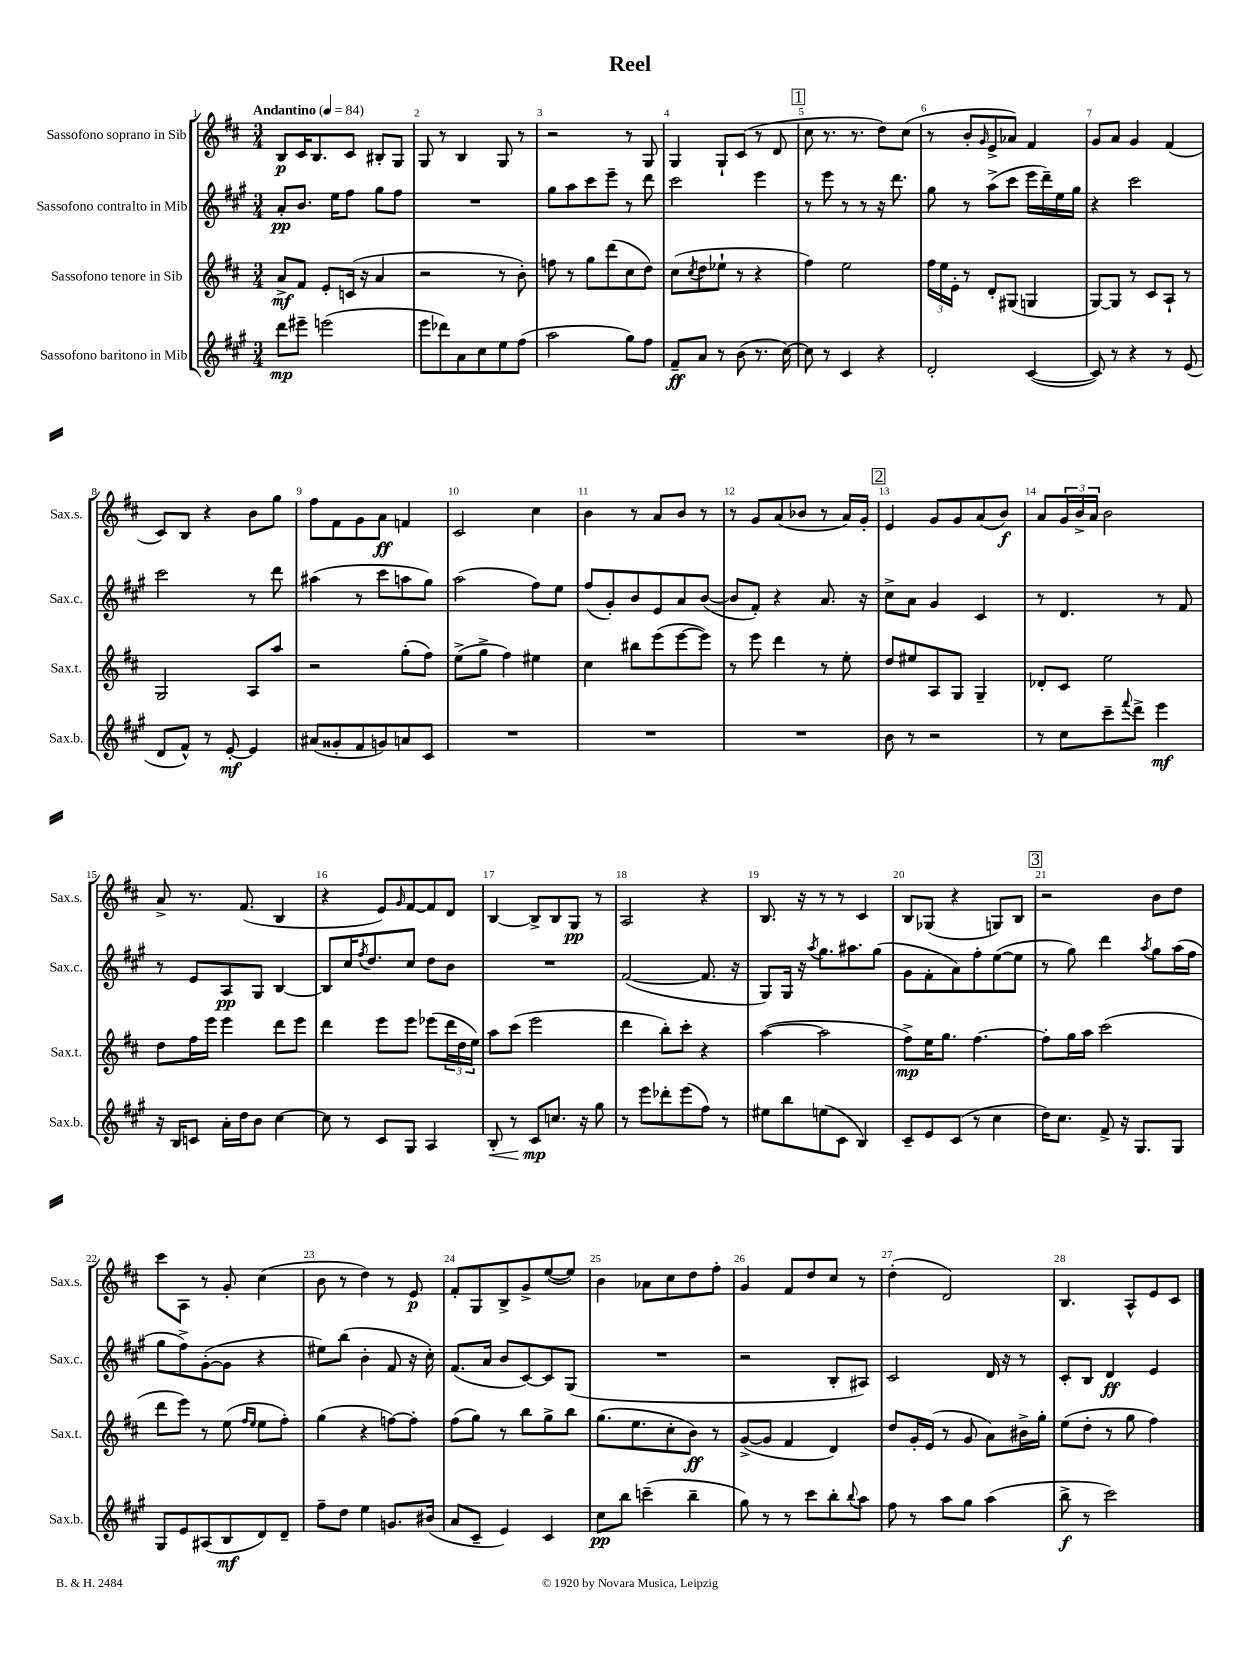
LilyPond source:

\header { title = "Reel" }
<<
\new StaffGroup <<
\new Staff = "s0" \with { instrumentName = "Sassofono soprano in Sib" shortInstrumentName = "Sax.s." } {
    \clef treble \key d \major \numericTimeSignature \time 3/4 \tempo "Andantino" 4 = 84
    b8\p cis'16 b8. cis'8 bis8-. g8 |
    g8 r8 b4 g8 r8 |
    r2 r8 g8 |
    g4 g8-! cis'8( r8 d'8 |
    \mark \markup { \box "1" } cis''8 r8. r8. d''8) cis''8( |
    r8 b'8-. \grace { g'16 } e'8-> aes'8) fis'4 |
    g'8 a'8 g'4 fis'4( |
    cis'8) b8 r4 b'8 g''8 |
    fis''8 fis'8 g'8 a'8\ff f'4 |
    cis'2 cis''4 |
    b'4 r8 a'8 b'8 r8 |
    r8 g'8 a'8( bes'8 r8 a'16) g'16-. |
    \mark \markup { \box "2" } e'4 g'8 g'8 a'8( b'8\f) |
    a'8 \tuplet 3/2 { g'16 b'16-> a'16 } b'2 |
    a'8-> r8. fis'8.( b4 |
    r4 e'8) \grace { g'16 } fis'8~ fis'8 d'8 |
    b4~ b8-> b8 g8\pp r8 |
    a2 r4 |
    b8. r16 r8 r8 cis'4 |
    b8 ges8( r4 g8) b8 |
    \mark \markup { \box "3" } r2 b'8 d''8 |
    cis'''8 a8 r8 g'8-. cis''4( |
    b'8 r8 d''4) r8 e'8\p |
    fis'8-. g8 b8-> g'8-> e''8~( e''8) |
    b'4 aes'8 cis''8 d''8 fis''8-. |
    g'4 fis'8 d''8 cis''8 r8 |
    d''4-.( d'2) |
    b4. a8-^ e'8 cis'8 \bar "|." |
}
\new Staff = "s1" \with { instrumentName = "Sassofono contralto in Mib" shortInstrumentName = "Sax.c." } {
    \clef treble \key a \major \numericTimeSignature \time 3/4
    a'8-.\pp b'8. e''16 fis''8 gis''8 fis''8 |
    R2. |
    gis''8 a''8 cis'''8 e'''8-- r8 d'''8 |
    cis'''2 e'''4 |
    \mark \markup { \box "1" } r8 e'''8 r8 r8 r16 d'''8. |
    gis''8 r8 a''8->( cis'''8 e'''16 d'''16--) e''16 gis''16 |
    r4 cis'''2 |
    cis'''2 r8 d'''8 |
    ais''4( r8 cis'''8 a''8 gis''8) |
    a''2( fis''8) e''8 |
    fis''8( gis'8-.) b'8 e'8 a'8 b'8~( |
    b'8 fis'8-.) r4 a'8. r16 |
    \mark \markup { \box "2" } cis''8-> a'8 gis'4 cis'4 |
    r8 d'4. r8 fis'8 |
    r8 e'8 a8\pp gis8 b4~ |
    b8 cis''16 \acciaccatura { fis''8 } d''8. cis''8 d''8 b'8 |
    R2. |
    fis'2~( fis'8. r16 |
    gis8) gis16 r16 \acciaccatura { a''8 } gis''8. ais''8. gis''8( |
    gis'8 fis'8-. a'8) fis''8-. e''8~( e''8 |
    \mark \markup { \box "3" } r8 gis''8) d'''4 \acciaccatura { a''8 } gis''8 a''16( fis''16 |
    gis''8 fis''8->) gis'8~-.( gis'8 r4 |
    eis''8) b''8( b'4-. fis'8 r16 cis''16-.) |
    fis'8.( a'16 b'8 cis'8~) cis'8 gis8( |
    R2. |
    r2 b8-. ais8) |
    cis'2 d'16 r16 r8 |
    cis'8-. b8 d'4\ff e'4 \bar "|." |
}
\new Staff = "s2" \with { instrumentName = "Sassofono tenore in Sib" shortInstrumentName = "Sax.t." } {
    \clef treble \key d \major \numericTimeSignature \time 3/4
    a'8->\mf fis'8 e'8-. c'16( r16 a'4 |
    r2 r8 b'8-.) |
    f''8 r8 g''8 d'''8( cis''8 d''8) |
    cis''8( \acciaccatura { cis''8 } d''8 ees''8-! r8 r4 |
    \mark \markup { \box "1" } fis''4) e''2 |
    \tuplet 3/2 { fis''16 e''16 e'16-. } r8 d'8-. gis8( g4 |
    g8~) g8 r8 cis'8 a8-! r8 |
    g2 a8 a''8 |
    r2 g''8-.( fis''8) |
    e''8->( g''8-> fis''4) eis''4 |
    cis''4 bis''8 e'''8( e'''8~ e'''8) |
    r8 e'''8 d'''4 r8 e''8-. |
    \mark \markup { \box "2" } d''8 eis''8 a8 g8 g4-- |
    des'8-. cis'8 e''2 |
    d''8 fis''16 e'''16 e'''4 d'''8 e'''8 |
    d'''4 e'''8 e'''8 ees'''8( \tuplet 3/2 { d'''16 d''16 e''16) } |
    a''8 cis'''8( e'''2 |
    d'''4 b''8-.) cis'''8-. r4 |
    a''4~( a''2 |
    fis''8->\mp) e''16 g''8. fis''4.~ |
    \mark \markup { \box "3" } fis''8-. g''16 a''16 cis'''2( |
    d'''8 e'''8) r8 e''8( \grace { fis''16 e''16 } e''8 fis''8-.) |
    g''4( r4 f''8~) f''8-. |
    fis''8( g''8) r8 b''8 g''8-> b''8 |
    g''8.( e''8. cis''8-. b'8\ff) r8 |
    g'8~->( g'8 fis'4 d'4) |
    d''8 g'16-. e'16( r8 g'8 a'8) bis'16-> g''16-. |
    e''8( d''8-. r8 g''8 fis''4) \bar "|." |
}
\new Staff = "s3" \with { instrumentName = "Sassofono baritono in Mib" shortInstrumentName = "Sax.b." } {
    \clef treble \key a \major \numericTimeSignature \time 3/4
    d'''8\mp eis'''8-- e'''2( |
    e'''8 des'''8) a'8 cis''8 e''8 fis''8( |
    a''2 gis''8) fis''8 |
    fis'8--\ff a'8 r8 b'8( r8. cis''16~) |
    \mark \markup { \box "1" } cis''8 r8 cis'4 r4 |
    d'2-. cis'4~( |
    cis'8) r8 r4 r8 e'8( |
    d'8 fis'8-^) r8 e'8~-.\mf e'4 |
    ais'8( gisis'8-. fis'8 g'8) a'8 cis'8 |
    R2. |
    R2. |
    R2. |
    \mark \markup { \box "2" } b'8 r8 r2 |
    r8 cis''8 cis'''8-- \appoggiatura { fis'''8 } d'''8-> e'''4\mf |
    r16 b16 c'8 a'16-. d''16 b'8 cis''4~ |
    cis''8 r8 cis'8 gis8 a4 |
    b8-.\< r8 cis'8\mp\! c''8. r16 gis''8 |
    r8 e'''8 des'''8-. e'''8( fis''8) r8 |
    eis''8 b''8 e''8( cis'8 b4) |
    cis'8-- e'8 cis'8( r8 cis''4 |
    \mark \markup { \box "3" } d''16) cis''8. fis'8-> r16 gis8. gis8 |
    gis8 e'8 ais8( b8\mf d'8) d'8-- |
    fis''8-- d''8 e''4 g'8. bis'16( |
    a'8 cis'8-- e'4) cis'4 |
    cis''8\pp b''8 c'''4--( b''4-- |
    gis''8) r8 r8 cis'''8 b''8-. \appoggiatura { b''8 } a''8 |
    fis''8 r8 a''8 gis''8 a''4( |
    b''8->\f r8 cis'''2) \bar "|." |
}
>>
>>
\layout { \context { \Score \override BarNumber.break-visibility = ##(#f #t #t) barNumberVisibility = #all-bar-numbers-visible } }
